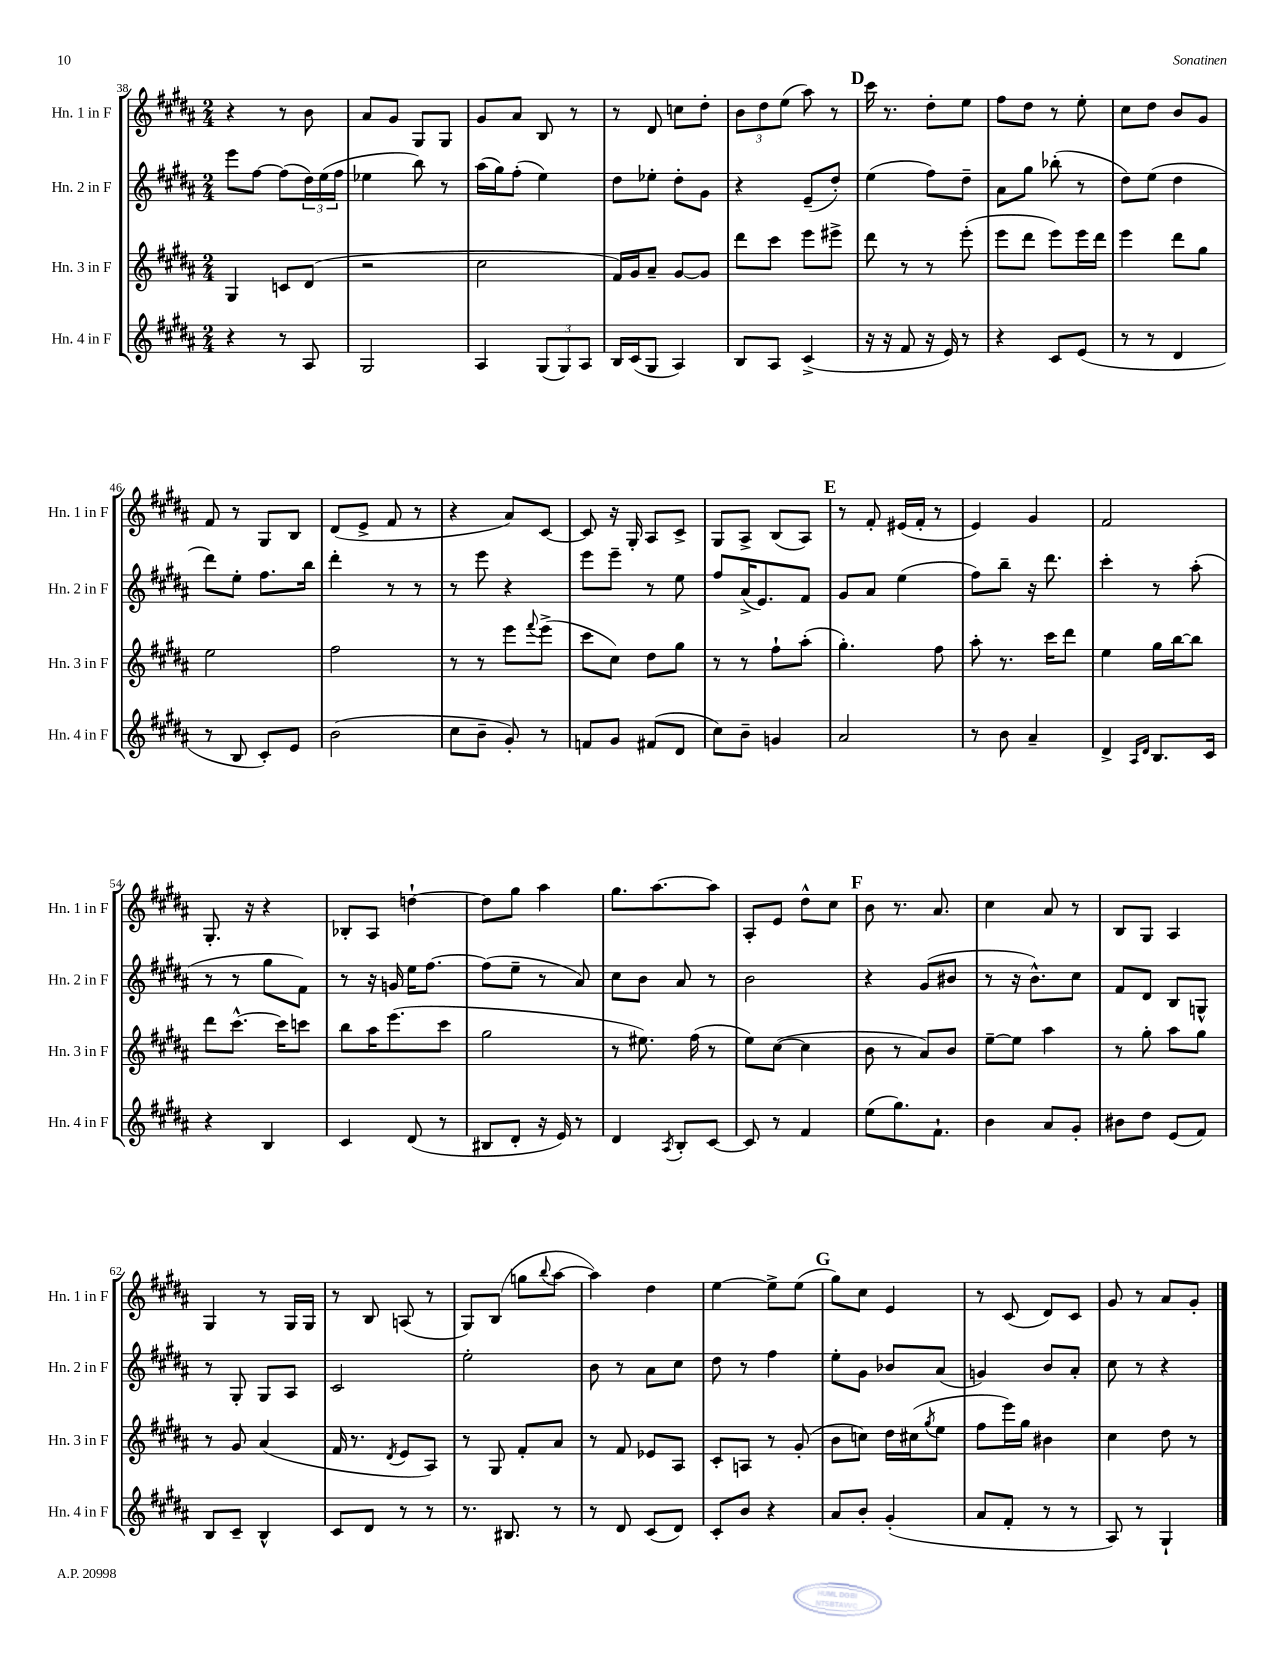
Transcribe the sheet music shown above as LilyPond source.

<<
\new StaffGroup <<
\new Staff = "s0" \with { instrumentName = "Hn. 1 in F" shortInstrumentName = "Hn. 1 in F" } {
    \clef treble \key b \major \numericTimeSignature \time 2/4
    r4 r8 b'8 |
    ais'8 gis'8 gis8 gis8 |
    gis'8 ais'8 b8 r8 |
    r8 dis'8 c''8 dis''8-. |
    \tuplet 3/2 { b'8 dis''8 e''8( } ais''8) r8 |
    \mark \markup { \bold "D" } cis'''16 r8. dis''8-. e''8 |
    fis''8 dis''8 r8 e''8-. |
    cis''8 dis''8 b'8 gis'8 |
    fis'8 r8 gis8 b8 |
    dis'8( e'8-> fis'8 r8 |
    r4 ais'8) cis'8~ |
    cis'8 r16 gis16-. ais8 cis'8-> |
    gis8 ais8-> b8( ais8) |
    \mark \markup { \bold "E" } r8 fis'8-. eis'16( fis'16-. r8 |
    e'4) gis'4 |
    fis'2 |
    gis8.-. r16 r4 |
    bes8-. ais8 d''4~-! |
    d''8 gis''8 ais''4 |
    gis''8. ais''8.~ ais''8 |
    ais8-. e'8 dis''8-^ cis''8 |
    \mark \markup { \bold "F" } b'8 r8. ais'8. |
    cis''4 ais'8 r8 |
    b8 gis8 ais4 |
    gis4 r8 gis16 gis16 |
    r8 b8 a8( r8 |
    gis8) b8( g''8 \appoggiatura { b''8 } ais''8~ |
    ais''4) dis''4 |
    e''4~ e''8-> e''8( |
    \mark \markup { \bold "G" } gis''8) cis''8 e'4 |
    r8 cis'8( dis'8) cis'8 |
    gis'8 r8 ais'8 gis'8-. \bar "|." |
}
\new Staff = "s1" \with { instrumentName = "Hn. 2 in F" shortInstrumentName = "Hn. 2 in F" } {
    \clef treble \key b \major \numericTimeSignature \time 2/4
    e'''8 fis''8~ fis''8( \tuplet 3/2 { dis''16) e''16( fis''16 } |
    ees''4 b''8) r8 |
    ais''16( gis''16) fis''8-.( e''4) |
    dis''8 ees''8-. dis''8-. gis'8 |
    r4 e'8--( dis''8-.) |
    \mark \markup { \bold "D" } e''4( fis''8) dis''8-- |
    ais'8 gis''8 bes''8-.( r8 |
    dis''8) e''8( dis''4 |
    dis'''8) e''8-. fis''8. b''16 |
    dis'''4-. r8 r8 |
    r8 e'''8 r4 |
    e'''8 e'''8-- r8 e''8 |
    fis''8 ais'16->( e'8.) fis'8 |
    \mark \markup { \bold "E" } gis'8 ais'8 e''4( |
    fis''8) b''8-- r16 dis'''8. |
    cis'''4-. r8 ais''8-.( |
    r8 r8 gis''8 fis'8) |
    r8 r16 g'16 e''16 fis''8.~ |
    fis''8( e''8-- r8 ais'8) |
    cis''8 b'8 ais'8 r8 |
    b'2 |
    \mark \markup { \bold "F" } r4 gis'8( bis'8 |
    r8 r16 b'8.-^) cis''8 |
    fis'8 dis'8 b8 g8-^ |
    r8 gis8-. gis8 ais8 |
    cis'2 |
    e''2-. |
    b'8 r8 ais'8 cis''8 |
    dis''8 r8 fis''4 |
    \mark \markup { \bold "G" } e''8-. gis'8 bes'8 ais'8( |
    g'4) b'8 ais'8-. |
    cis''8 r8 r4 \bar "|." |
}
\new Staff = "s2" \with { instrumentName = "Hn. 3 in F" shortInstrumentName = "Hn. 3 in F" } {
    \clef treble \key b \major \numericTimeSignature \time 2/4
    gis4 c'8 dis'8( |
    r2 |
    cis''2 |
    fis'16) gis'16 ais'8-- gis'8~ gis'8 |
    dis'''8 cis'''8 e'''8 eis'''8-> |
    \mark \markup { \bold "D" } dis'''8 r8 r8 e'''8-.( |
    e'''8 dis'''8 e'''8) e'''16 dis'''16 |
    e'''4 dis'''8 gis''8 |
    e''2 |
    fis''2 |
    r8 r8 e'''8 \appoggiatura { fis'''8 } e'''8->( |
    cis'''8 cis''8) dis''8 gis''8 |
    r8 r8 fis''8-! ais''8-.( |
    \mark \markup { \bold "E" } gis''4.-.) fis''8 |
    ais''8-. r8. cis'''16 dis'''8 |
    e''4 gis''16 b''16~ b''8 |
    dis'''8 cis'''8.~-^ cis'''16 c'''8 |
    b''8 ais''16 e'''8.( cis'''8 |
    gis''2 |
    r8 eis''8.) fis''16( r8 |
    e''8) cis''8~( cis''4 |
    \mark \markup { \bold "F" } b'8 r8 ais'8) b'8 |
    e''8~-- e''8 ais''4 |
    r8 gis''8-. ais''8 gis''8 |
    r8 gis'8 ais'4( |
    fis'16 r8. \acciaccatura { dis'8 } e'8 ais8) |
    r8 gis8 fis'8-. ais'8 |
    r8 fis'8 ees'8 ais8 |
    cis'8-. a8 r8 gis'8-.( |
    \mark \markup { \bold "G" } b'8 c''8) dis''16 cis''16( \acciaccatura { gis''8 } e''8 |
    fis''8 e'''16) gis''16 bis'4 |
    cis''4 dis''8 r8 \bar "|." |
}
\new Staff = "s3" \with { instrumentName = "Hn. 4 in F" shortInstrumentName = "Hn. 4 in F" } {
    \clef treble \key b \major \numericTimeSignature \time 2/4
    r4 r8 ais8 |
    gis2 |
    ais4 \tuplet 3/2 { gis8( gis8) ais8 } |
    b16 cis'16( gis8 ais4) |
    b8 ais8 cis'4->( |
    \mark \markup { \bold "D" } r16 r16 fis'8 r16 e'16) r8 |
    r4 cis'8 e'8( |
    r8 r8 dis'4 |
    r8 b8 cis'8-.) e'8 |
    b'2( |
    cis''8 b'8-- gis'8-.) r8 |
    f'8 gis'8 fis'8( dis'8 |
    cis''8) b'8-- g'4 |
    \mark \markup { \bold "E" } ais'2 |
    r8 b'8 ais'4-- |
    dis'4-> \grace { ais16 dis'16 } b8. cis'16 |
    r4 b4 |
    cis'4 dis'8( r8 |
    bis8 dis'8-. r16 e'16) r8 |
    dis'4 \acciaccatura { ais8 } b8-. cis'8~ |
    cis'8 r8 fis'4 |
    \mark \markup { \bold "F" } e''8( gis''8.) fis'8.-! |
    b'4 ais'8 gis'8-. |
    bis'8 dis''8 e'8( fis'8) |
    b8 cis'8-- b4-^ |
    cis'8 dis'8 r8 r8 |
    r8. bis8. r8 |
    r8 dis'8 cis'8( dis'8) |
    cis'8-. b'8 r4 |
    \mark \markup { \bold "G" } ais'8 b'8-. gis'4-.( |
    ais'8 fis'8-. r8 r8 |
    ais8) r8 gis4-! \bar "|." |
}
>>
>>
\layout { \context { \Score currentBarNumber = #38 } }
